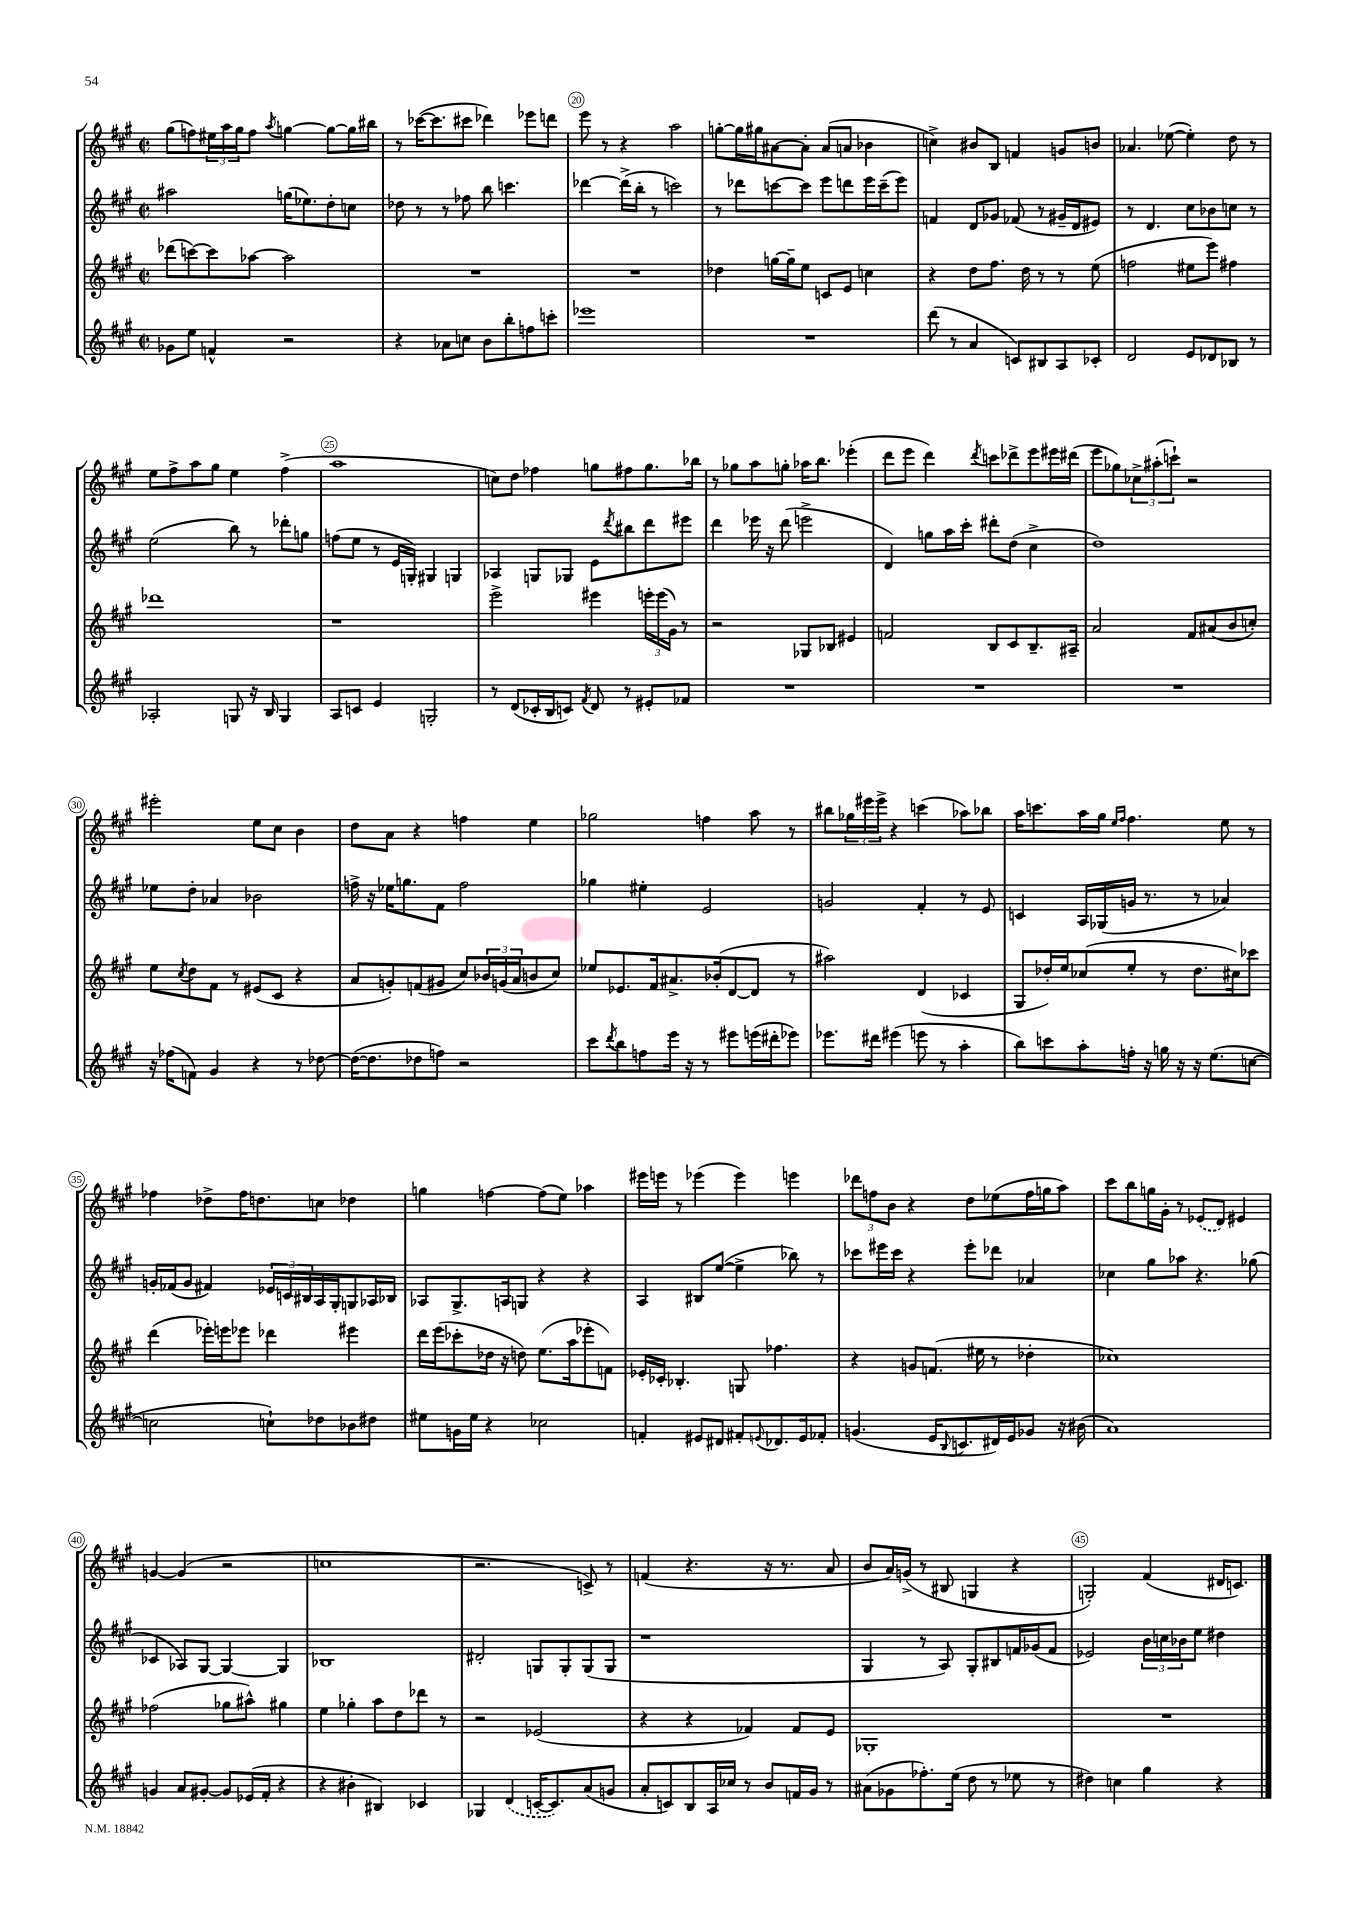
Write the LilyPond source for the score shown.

<<
\new StaffGroup <<
\new Staff = "s0" {
    \clef treble \key a \major \defaultTimeSignature \time 2/2
    gis''8( f''8) \tuplet 3/2 { eis''16 a''16 gis''16 } f''8 \acciaccatura { a''8 } g''4~ g''8~ g''16 bis''16 |
    r8 ces'''16~( ces'''8. cis'''8 des'''4) ees'''8 d'''8 |
    e'''8 r8 r4 a''2 |
    g''8~-. g''16 gis''16 ais'8~ ais'8-. ais'8( a'8 bes'4 |
    c''4->) bis'8 b8 f'4 g'8 b'8 |
    aes'4. ees''8~( ees''4-.) d''8 r8 |
    e''8 fis''8-> a''8 gis''8 e''4 fis''4->( |
    a''1 |
    c''8) d''8 fes''4 g''8 fis''8 g''8. bes''16 |
    r8 ges''8 a''8 g''8-. aes''16 b''8. ees'''4-.( |
    d'''8 e'''8 d'''4) \acciaccatura { d'''8 } c'''8 des'''8-> e'''8 eis'''16 dis'''16( |
    e'''8 ges''8) \tuplet 3/2 { ces''8-> ais''8-.( c'''8-!) } r2 |
    eis'''2-. e''8 cis''8 b'4 |
    d''8 a'8 r4 f''4 e''4 |
    ges''2 f''4 a''8 r8 |
    bis''8 \tuplet 3/2 { ges''16 eis'''16 eis'''16-> } r4 c'''4( aes''8) bes''8 |
    a''16 c'''8. a''16 gis''16 \grace { e''16 fis''16 } fis''4. e''8 r8 |
    fes''4 des''8-> fes''16 d''8. c''8 des''4 |
    g''4 f''4~ f''8( e''8) aes''4 |
    eis'''16 e'''16 r8 ees'''4( ees'''4) e'''4 |
    \tuplet 3/2 { des'''8 f''8 b'8 } r4 d''8 ees''8( f''16 g''16 a''8) |
    cis'''8 b''8 g''16 gis'16-. r8 \once \slurDashed ees'8( d'8) eis'4 |
    g'4~ g'4( r2 |
    c''1 |
    r2. c'8->) r8 |
    f'4( r4. r16 r8. a'8 |
    b'8 a'16) g'16->( r8 bis8 g4 r4 |
    g2-.) fis'4( dis'16 c'8.) \bar "|." |
}
\new Staff = "s1" {
    \clef treble \key a \major \defaultTimeSignature \time 2/2
    ais''2 g''16( ees''8.) d''8-. c''8 |
    des''8 r8 r8 fes''8 b''8 c'''4. |
    des'''4~ des'''16->( b''16-. r8 c'''2) |
    r8 des'''8 c'''8~ c'''8 e'''8 d'''8 e'''16 c'''16--( e'''8) |
    f'4 d'8 ges'8 fes'8( r8 gis'16-- d'16 eis'8) |
    r8 d'4. cis''8 bes'8 c''8 r8 |
    e''2( b''8) r8 des'''8-. g''8 |
    f''8( e''8 r8 e'16 g16-.) gis4 g4 |
    aes4 g8 ges8 e'8 \acciaccatura { d'''8 } bis''8 d'''8 eis'''8 |
    d'''4 ees'''16 r16 d'''8( e'''2-> |
    d'4) g''8 a''16 cis'''16-. dis'''8-. d''8( cis''4-> |
    d''1) |
    ees''8 d''8-. aes'4 bes'2 |
    f''16-> r16 ees''16 g''8. fis'8 f''2 |
    ges''4 eis''4-. e'2 |
    g'2 fis'4-. r8 e'8 |
    c'4 a16 ges16( g'16 r8. r8 aes'4) |
    g'16-. fes'16( g'8 fis'4) \tuplet 3/2 { ees'16 c'16 bis16 } a16 gis16-. g8 aes16 bes16 |
    aes8 gis8.-> a16 g8 r4 r4 |
    a4 bis8 e''8~( e''4-> bes''8) r8 |
    ces'''8 eis'''16 ces'''16 r4 eis'''8-. des'''8 aes'4 |
    ces''4 gis''8 aes''8 r4. ges''8( |
    ces'4 aes8) gis8~ gis4~ gis4 |
    bes1 |
    dis'2-. g8 g8-. g8( g8 |
    r1 |
    gis4 r8 a8) gis8-. bis8 f'16 ges'16( f'8 |
    ees'2) \tuplet 3/2 { b'16 c''16 bes'16 } e''8 dis''4 \bar "|." |
}
\new Staff = "s2" {
    \clef treble \key a \major \defaultTimeSignature \time 2/2
    des'''8( c'''8~) c'''8 aes''8~ aes''2 |
    R1 |
    R1 |
    des''4 g''16~ g''16-- e''8 c'8 e'8 c''4 |
    r4 d''8 fis''8. d''16 r8 r8 e''8( |
    f''2 eis''8 e'''8) fis''4 |
    des'''1 |
    r1 |
    e'''2-> eis'''4 \tuplet 3/2 { e'''16-. e'''16( gis'16) } r8 |
    r2 ges8 bes8 eis'4 |
    f'2 b8 cis'8 b8.-- ais16-- |
    a'2 fis'8 ais'8( b'8 c''8-.) |
    e''8 \acciaccatura { cis''8 } d''8 fis'8 r8 eis'8( cis'8 r4 |
    a'8 g'8-.) f'8( gis'8 cis''8) \tuplet 3/2 { bes'16 g'16( a'16 } b'8 cis''8) |
    ees''8 ees'8. fis'16 ais'8.-> bes'16-.( d'8~ d'8 r8 |
    ais''2) d'4( ces'4 |
    gis8 des''16-.) e''16 ces''8( e''8-. r8 des''8. cis''16) ces'''8 |
    d'''4( ees'''16-.) e'''16 ees'''8 des'''4 eis'''4 |
    d'''16 e'''16( ces'''8-. des''16 r16 d''8) e''8.( a''16 ees'''8-. f'8) |
    ees'16-. ces'16-. bes4.-. g8 fes''4. |
    r4 g'8 f'8.( eis''16 r8 des''4-. |
    ces''1) |
    fes''2( ges''8 ais''8-^) gis''4 |
    e''4 ges''4-. a''8 d''8 des'''8 r8 |
    r2 ees'2( |
    r4 r4 fes'4) fes'8 e'8 |
    ges1-. |
    R1 \bar "|." |
}
\new Staff = "s3" {
    \clef treble \key a \major \defaultTimeSignature \time 2/2
    ges'8 e''8 f'4-^ r2 |
    r4 aes'8 c''8 b'8 b''8-. f''8 c'''8-. |
    ees'''1 |
    R1 |
    d'''8( r8 a'4 c'8) bis8 a8 ces'8-. |
    d'2 e'8 des'8 bes8 r8 |
    aes2-. g8 r16 b16 g4 |
    a8 c'8 e'4 g2-. |
    r8 d'8( ces'16-. b16 c'8) \acciaccatura { fis'8 } d'8 r8 eis'8-. fes'8 |
    R1 |
    R1 |
    R1 |
    r16 fes''16( f'8) gis'4 r4 r8 des''8~ |
    des''16~( des''8. des''8 f''8) r2 |
    cis'''8 \acciaccatura { d'''8 } b''8 f''8 e'''16 r16 r8 eis'''8 e'''16( dis'''16-. ees'''8) |
    ees'''8. dis'''16 eis'''4( e'''8 r8 a''4-. |
    b''8) c'''8 a''8-. f''16-. r16 g''16 r16 r16 e''8.( c''8~ |
    c''2 c''8-!) des''8 bes'8 dis''8 |
    eis''8 g'16 eis''16 r4 ces''2 |
    f'4-. eis'8 dis'8 fis'8-. \appoggiatura { e'8 } des'8. e'16 fes'8-. |
    g'4.( e'16 \appoggiatura { b8 } c'8. dis'16) e'16 ges'8 r16 bis'16( |
    a'1) |
    g'4 a'8 gis'8~-. gis'8 ees'16( fis'16-. r4 |
    r4 bis'4-. bis4) ces'4 |
    ges4 \once \slurDashed d'4( c'16~-. c'8.) a'8( g'8 |
    a'8-. c'8) b8 a16 ces''16 r8 b'8 f'16 gis'16 r8 |
    ais'8( ges'8 fes''8.-.) e''16( d''8 r8 ees''8 r8 |
    dis''4) c''4 gis''4 r4 \bar "|." |
}
>>
>>
\layout { \context { \Score currentBarNumber = #18 \override BarNumber.break-visibility = ##(#f #t #t) barNumberVisibility = #(every-nth-bar-number-visible 5) \override BarNumber.stencil = #(make-stencil-circler 0.1 0.3 ly:text-interface::print) } }
